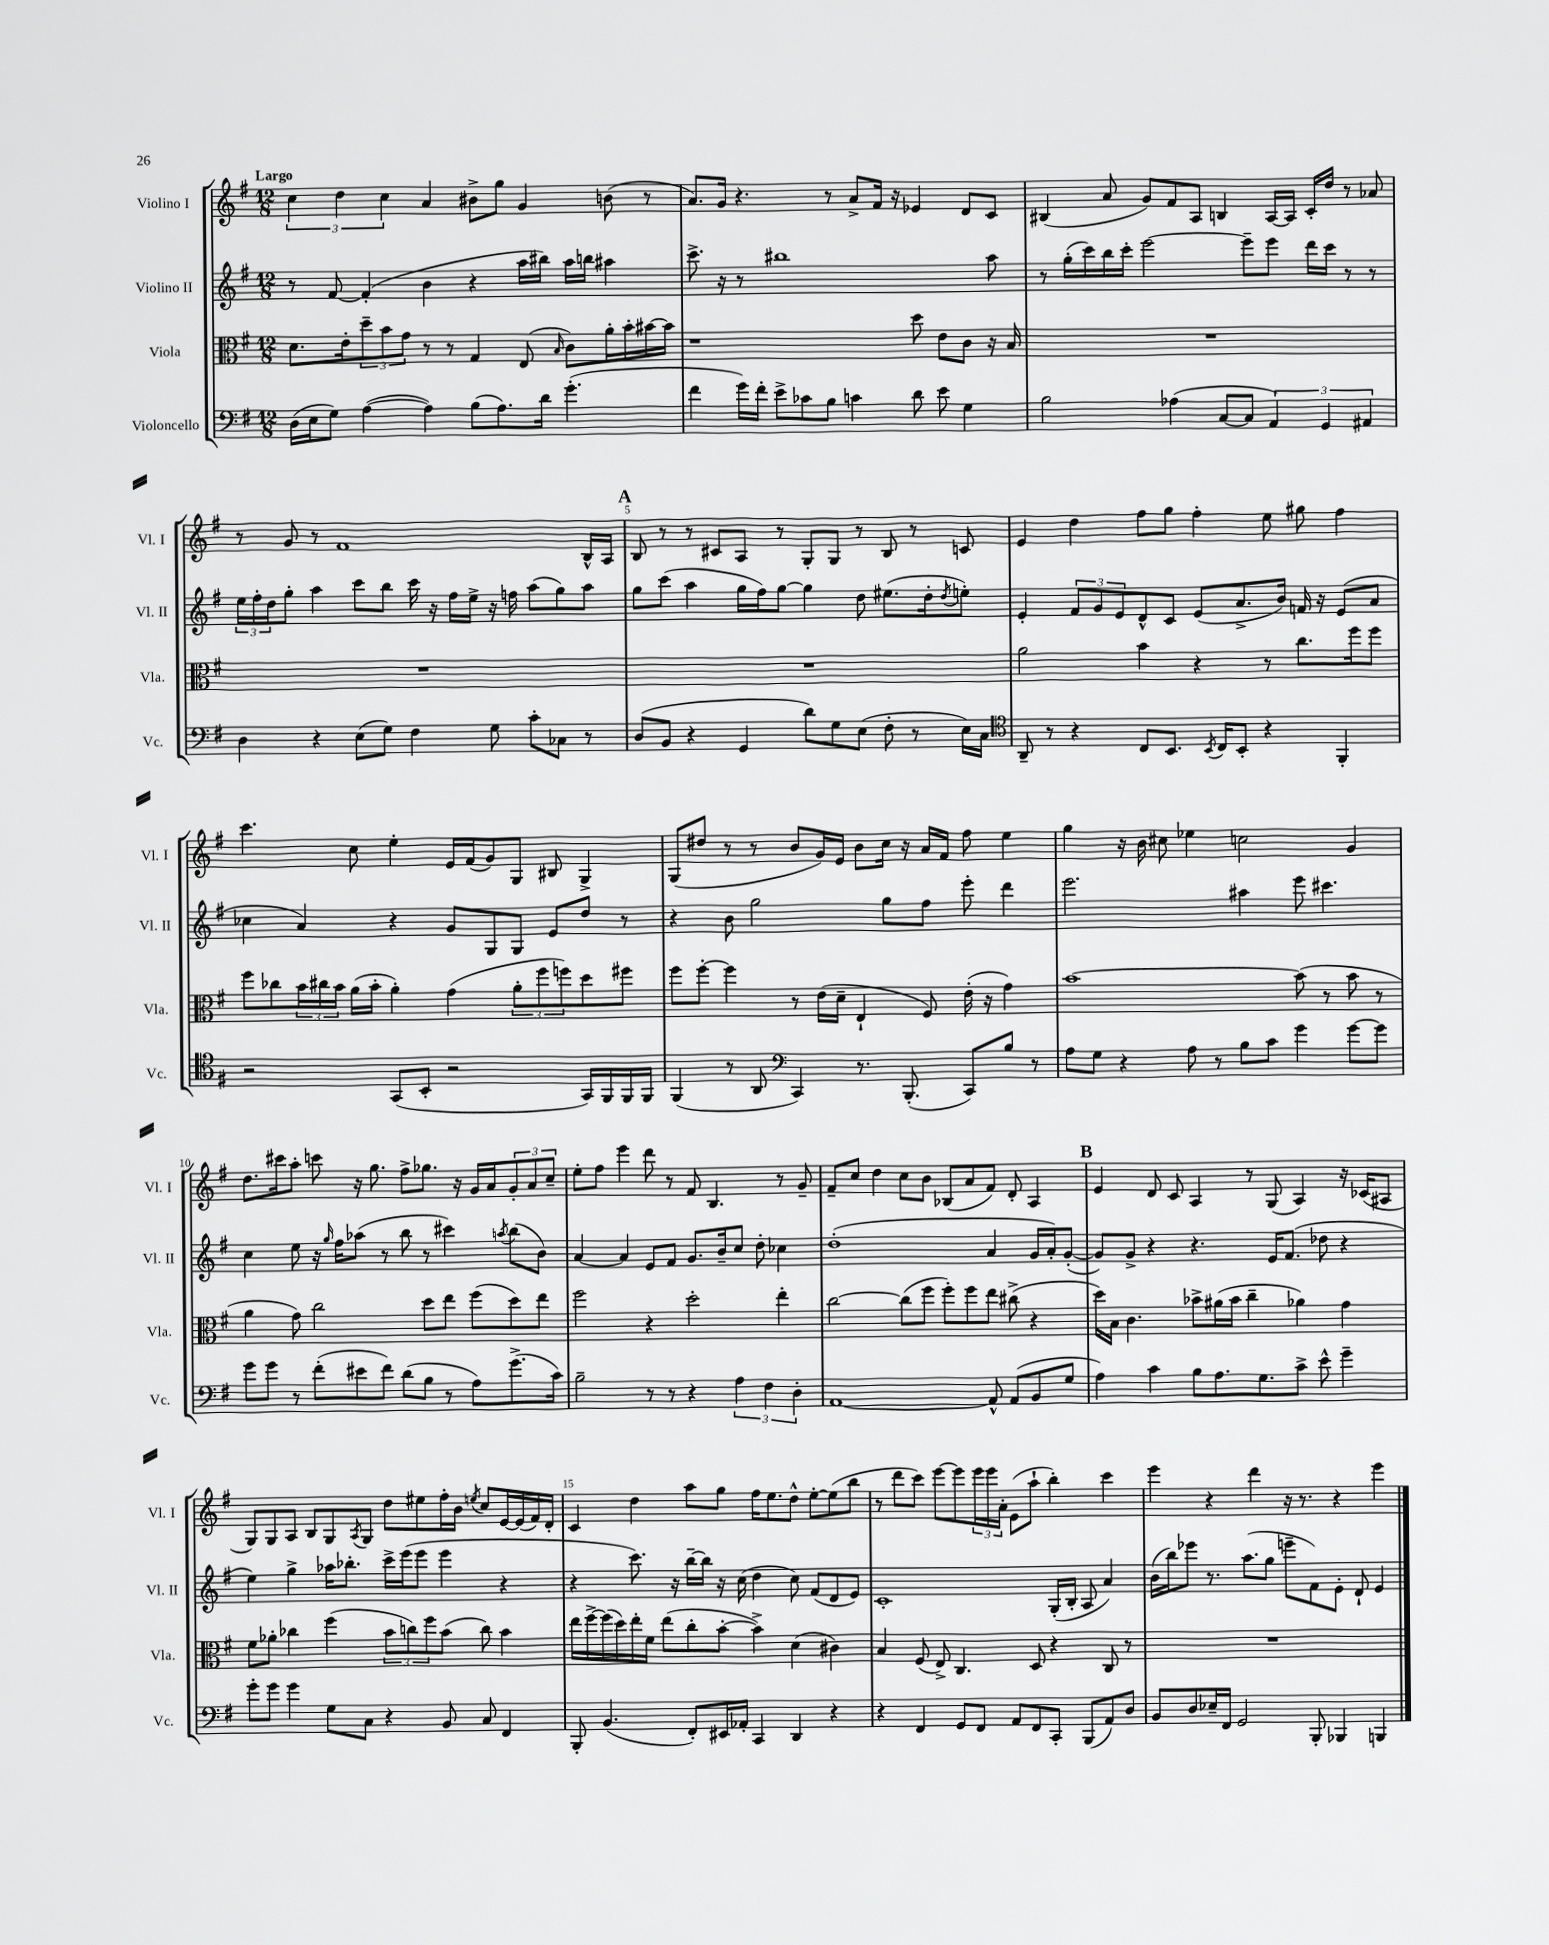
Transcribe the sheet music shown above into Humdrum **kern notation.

**kern	**kern	**kern	**kern
*part4	*part3	*part2	*part1
*staff4	*staff3	*staff2	*staff1
*I"Violoncello	*I"Viola	*I"Violino II	*I"Violino I
*I'Vc.	*I'Vla.	*I'Vl. II	*I'Vl. I
*clefF4	*clefC3	*clefG2	*clefG2
*k[f#]	*k[f#]	*k[f#]	*k[f#]
*M12/8	*M12/8	*M12/8	*M12/8
=1	=1	=1	=1
!	!	!	!LO:TX:a:B:t=Largo
(16D\LL	8.d\L	8r	6cc\
16E\J	.	.	.
8G\J)	.	[8f#/	.
.	.	.	6dd\
.	16e'\k	.	.
([4A\	12dd~\	(4f#'/]	.
.	12b\	.	6cc\
.	12g\J	.	.
4A\])	8r	4b\	4a/
.	8r	.	.
(8B\L	4G/	4r	8b#X^\L
8.A\)	.	.	8gg\J
.	(8E/	16aa\LL	4g/
16d\Jk	.	16bb#X\JJ)	.
.	16qqB/	.	.
(4.g'\	8c\L)	16aa\LL	.
.	.	16bbn\JJ	.
.	16a'\L	4aa#X\	(8bn\
.	16b'\	.	.
.	[16b#X\	.	8r
.	16b#\JJ]	.	.
=2	=2	=2	=2
4f#\	1r	8.ccc^\	8.a/L)
.	.	16r	16g/Jk
16g\LL)	.	8r	4.r
16f#'\JJ	.	.	.
8e^\L	.	1bb#X	.
8c-X\	.	.	.
8B\J	.	.	8r
4cn\	.	.	8a^/L
.	.	.	16f#/Jk
.	.	.	16r
8d\	8dd\	.	4e-X/
8e\	8e\L	.	.
4G\	8c\J	.	8d/L
.	16r	8aa\	8c/J
.	16B/	.	.
=3	=3	=3	=3
2B\	1.r	8r	(4B#X/
.	.	(16gg'\LL	.
.	.	16ccc\)	.
.	.	16bb\	8a/
.	.	16ccc'\JJ	.
.	.	[2eee\	8g/L)
(4A-X\	.	.	8f#/
.	.	.	8A/J
[8C/L	.	.	4Bn/
8C/J]	.	8eee~\L]	.
6AA/)	.	8eee\J	[16A/LL
.	.	.	16A/JJ]
.	.	16ddd\LL	16c'/LL
6GG/	.	.	.
.	.	16ccc\JJ	16dd/JJ
.	.	8r	8r
6AA#X/	.	.	.
.	.	8r	8a-X/
!!LO:LB:g=z
=4	=4	=4	=4
4D\	1.r	24ee\LL	8r
.	.	24ff#'\	.
.	.	24dd\J	.
.	.	8gg'\J	8g/
4r	.	4aa\	8r
.	.	.	1f#
(8E\L	.	8ccc\L	.
8G\J)	.	8bb\J	.
4F#\	.	16ccc\	.
.	.	16r	.
.	.	16ff#\LL	.
.	.	16ee^\JJ	.
8G\	.	16r	.
.	.	16ffn\	.
8c'\L	.	(8aa\L	.
8C-X\J	.	8gg\)	.
8r	.	8aa\J	16B^^/LL
.	.	.	16A/JJ
!!LO:REH:place=s1:t=A
=5	=5	=5	=5
(8D/L	1.r	8gg\L	8B/
8BB/J	.	(8ccc\J	8r
4r	.	4aa\	8r
.	.	.	8c#X/L
4GG/	.	16gg\LL	8A/J
.	.	16ff#\J)	.
.	.	[8gg\J	8r
8d\L)	.	4gg\]	8G'/L
8G\	.	.	8G/J
(8E\J	.	8dd\	8r
8F#'\	.	(8.ee#X\L	8B/
8r	.	.	8r
.	.	16dd'\k	.
.	.	8qdd/	.
16E\LL)	.	8een'\J)	8cn/
16C\JJ	.	.	.
=6	=6	=6	=6
*clefC4	*	*	*
8AA~/	2a\	4e'/	4e/
8r	.	.	.
4r	.	12f#/L	4dd\
.	.	12g/	.
.	.	12e/	.
8C/L	4b\	8d^^/	8ff#\L
8.BB/J	.	8c/J	8gg\J
.	4r	(8e/L	4ff#'\
8qBB/	.	.	.
16C/KL	.	.	.
8BB'/J	.	8.a^/	.
4r	8r	.	8ee\
.	.	16b/Jk)	.
.	8.cc\L	16fn/	8gg#X\
.	.	16r	.
4FF#'/	.	(8e/L	4ff#\
.	16ff#\k	.	.
.	8ff#\J	8a/J	.
!!LO:LB:g=z
=7	=7	=7	=7
2r	8ff#\L	4cc-X\	4.ccc\
.	8cc-X\	.	.
.	24b\L	4a/)	.
.	24cc#X\	.	.
.	24b\JJ	.	.
.	(16a\LL	.	8cc\
.	16b'\JJ	.	.
(8GG/L	4a'\)	4r	4ee'\
8BB'/J	.	.	.
2r	(4g\	8g/L	16e/LL
.	.	.	(16f#/J
.	.	8G/	8g/)
.	12a'\L	8G/J	8G/J
.	12ff#\	.	.
.	.	8e/L	8B#X/
.	12ffn\)	.	.
16GG/LL)	8dd\	8dd/J	4G^/
16FF#/	.	.	.
16FF#/	8ff#X\J	8r	.
16FF#/JJ	.	.	.
=8	=8	=8	=8
(4FF#/	8ff#\L	4r	(8G/L
.	[8ff#'\J	.	8dd#X/J
8r	4ff#\]	8b\	8r
8AA/	.	2gg\	8r
*clefF4	*	*	*
4CC/)	8r	.	8b/L
.	(16e\LL	.	16g/L)
.	16d~\JJ	.	16e/JJ
8.r	4E`/	.	8b\L
.	.	8gg\L	16cc\Jk
(8.BBB'/	.	.	16r
.	8F#/)	8ff#\J	16a/LL
.	.	.	16f#/JJ
8CC/L)	(16e'\	8eee'\	8ff#\
.	16r	.	.
8B/J	4g\)	4ddd\	4ee\
8r	.	.	.
=9	=9	=9	=9
8A\L	[1b	2.eee\	4gg\
8G\J	.	.	.
4r	.	.	16r
.	.	.	16b\
.	.	.	8cc#X\
8A\	.	.	4ee-X\
8r	.	.	.
8B\L	.	4aa#X\	2ccn\
8c\J	.	.	.
4g\	(8b\]	8eee\	.
.	8r	4.ccc#X\	.
[8g\L	8b\	.	4g/
8g\J]	8r	.	.
!!LO:LB:g=z
=10	=10	=10	=10
8g\L	4a\	4cc\	8.dd\L
8g\J	.	.	.
.	.	.	16ccc#X\k
8r	8g\)	8ee\	8aa'\J
(8f#'\L	2cc\	16r	8cccn\
.	.	16qqgg/	.
.	.	16ff#\KL	.
8e#X\	.	(8aa-X\J	16r
.	.	.	8.gg\
8f#\J)	.	8r	.
(8d\L	.	8bb\	8ff#^\L
8B\J	8dd\L	8r	8.gg-X\J
8r	8ee\J	4ccc#X\)	.
.	.	.	16r
8A\L)	(8ff#\L	.	16g/LL
.	.	.	16a/J
.	.	8qaan/	.
(8.g^\	8dd\)	(8bb\L	12g'/
.	.	.	12a/
.	8ee\J	8b\J)	.
.	.	.	12cc~/J
16c\Jk)	.	.	.
=11	=11	=11	=11
2B~\	2ff#\	[4a/	8ee'\L
.	.	.	8ff#\J
.	.	4a/]	4eee\
8r	4r	8e/L	8ddd\
8r	.	8f#/J	8r
4r	2dd'\	8.g/L	8f#/
.	.	.	4.B/
.	.	16b~/k	.
6A\	.	8cc/J	.
.	.	8dd'\	.
6F#\	.	.	.
.	4ee'\	4cc-X\	8r
6D'\	.	.	.
.	.	.	8g~/
=12	=12	=12	=12
[1AA	[2cc\	(1dd'	8f#~/L
.	.	.	8cc/J
.	.	.	4dd\
.	(8cc\L]	.	8cc\L
.	8ff#\J	.	8b\J
.	8ff#'\L)	.	(8B-X/L
.	8ff#\	.	8a/
8AA^^/]	8ee\J	4a/	8f#/J)
(8AA/L	(8cc#X^\	.	8d'/
8BB/	4r	16g/LL	4A/
.	.	16a'/J)	.
8G/J	.	([8g'/J	.
!!LO:REH:place=s1:t=B
=13	=13	=13	=13
4A\)	16dd\LL)	8g/L])	4e/
.	16B\JJ	.	.
.	4.c\	8g^/J	.
4c\	.	4r	8d/
.	.	.	8c/
8B\L	8b-X^\L	4.r	4A/
8.A\	(16a#X\L	.	.
.	16b-\JJ	.	.
.	4cc~\	.	8r
8.G\	.	.	.
.	.	16e/KL	(8G/
.	.	(8.f#/J	.
8c^\J	4a-X\)	.	4A/)
8e^^\	.	8dd-X\	.
4g~\	4g\	4r	16r
.	.	.	(16c-X/KL
.	.	.	8A#X/J
!!LO:LB:g=z
=14	=14	=14	=14
8g'\L	8f#\L	4ee\)	8G/L)
8g\J	8a-X'\J	.	8G/
4g\	4cc-X\	4gg^\	8A/J
.	.	.	8B/L
8G\L	(4ff#\	16aa-X\KL	8G/
.	.	8.bb-X'\J	.
.	.	.	8qA/
8C\J	.	.	8G/J
4r	12b\L	16ccc^\LL	8dd\L
.	.	(16eee\J	.
.	12ccn\)	.	.
.	.	8eee\J	8ee#X\
.	12ff#\	.	.
8BB/	(8b\J	4eee\	16ff#'\L
.	.	.	16b\JJ
.	.	.	8qeen/
8C/	8cc\)	.	8cc/L
4FF#/	4b\	4r	[16e/L
.	.	.	(16e/]
.	.	.	16f#/)
.	.	.	16d'/JJ
=15	=15	=15	=15
8BBB'/	16ee\LL	4r	4c/
.	[16ff#^\	.	.
(4.BB/	(16ff#\]	.	.
.	16dd\)	.	.
.	16ee'\	8.ccc\)	4dd\
.	16f#\JJ	.	.
.	(8ee\L	.	.
.	.	16r	.
8FF#'/L)	8cc'\	[16bb~\LL	8aa\L
.	.	16bb\JJ]	.
16EE#X/L	[8b'\J	16r	8gg\J
16AA-X'/JJ	.	(16cc\	.
4CC/	4b^\])	4dd\	16ff#\KL
.	.	.	8.ee\
4DD/	(4d\	8cc\)	8dd^^\J
.	.	(8f#/L	[8ee'\L
4r	4c#X\)	8d/	(8ee\]
.	.	8e/J)	8bb\J
=16	=16	=16	=16
4r	4B/	1c'	8r
.	.	.	8ddd\L
4FF#/	(8F#/	.	8ccc\J)
.	8E^/)	.	[8eee\L
8GG/L	4.C/	.	8eee\]
8FF#/J	.	.	24eee\L
.	.	.	24eee\
.	.	.	24a'\JJ
8AA/L	.	.	(8e\L
8FF#/	8D/	.	8aa`\J
8CC'/J	4r	(16G'/LL	4bb'\)
.	.	16B'/JJ	.
(8BBB/L	.	8A/	.
8AA/)	8C/	4a/)	4ccc\
8D/J	8r	.	.
=17	=17	=17	=17
8BB/L	1.r	(16b\LL	4eee\
.	.	16bb\J)	.
8D/	.	8eee-X\J	.
16E-X~/L	.	8.r	4r
16FF#/JJ	.	.	.
2GG/	.	.	.
.	.	(8.aa\L	.
.	.	.	4ddd\
.	.	8gg\J	.
.	.	8eeen~\L	16r
.	.	.	8.r
8BBB'/	.	8f#\)	.
4BBB-X/	.	8e'\J	4r
.	.	8d`/	.
4BBBn/	.	4e/	4eee\
==	==	==	==
*-	*-	*-	*-
